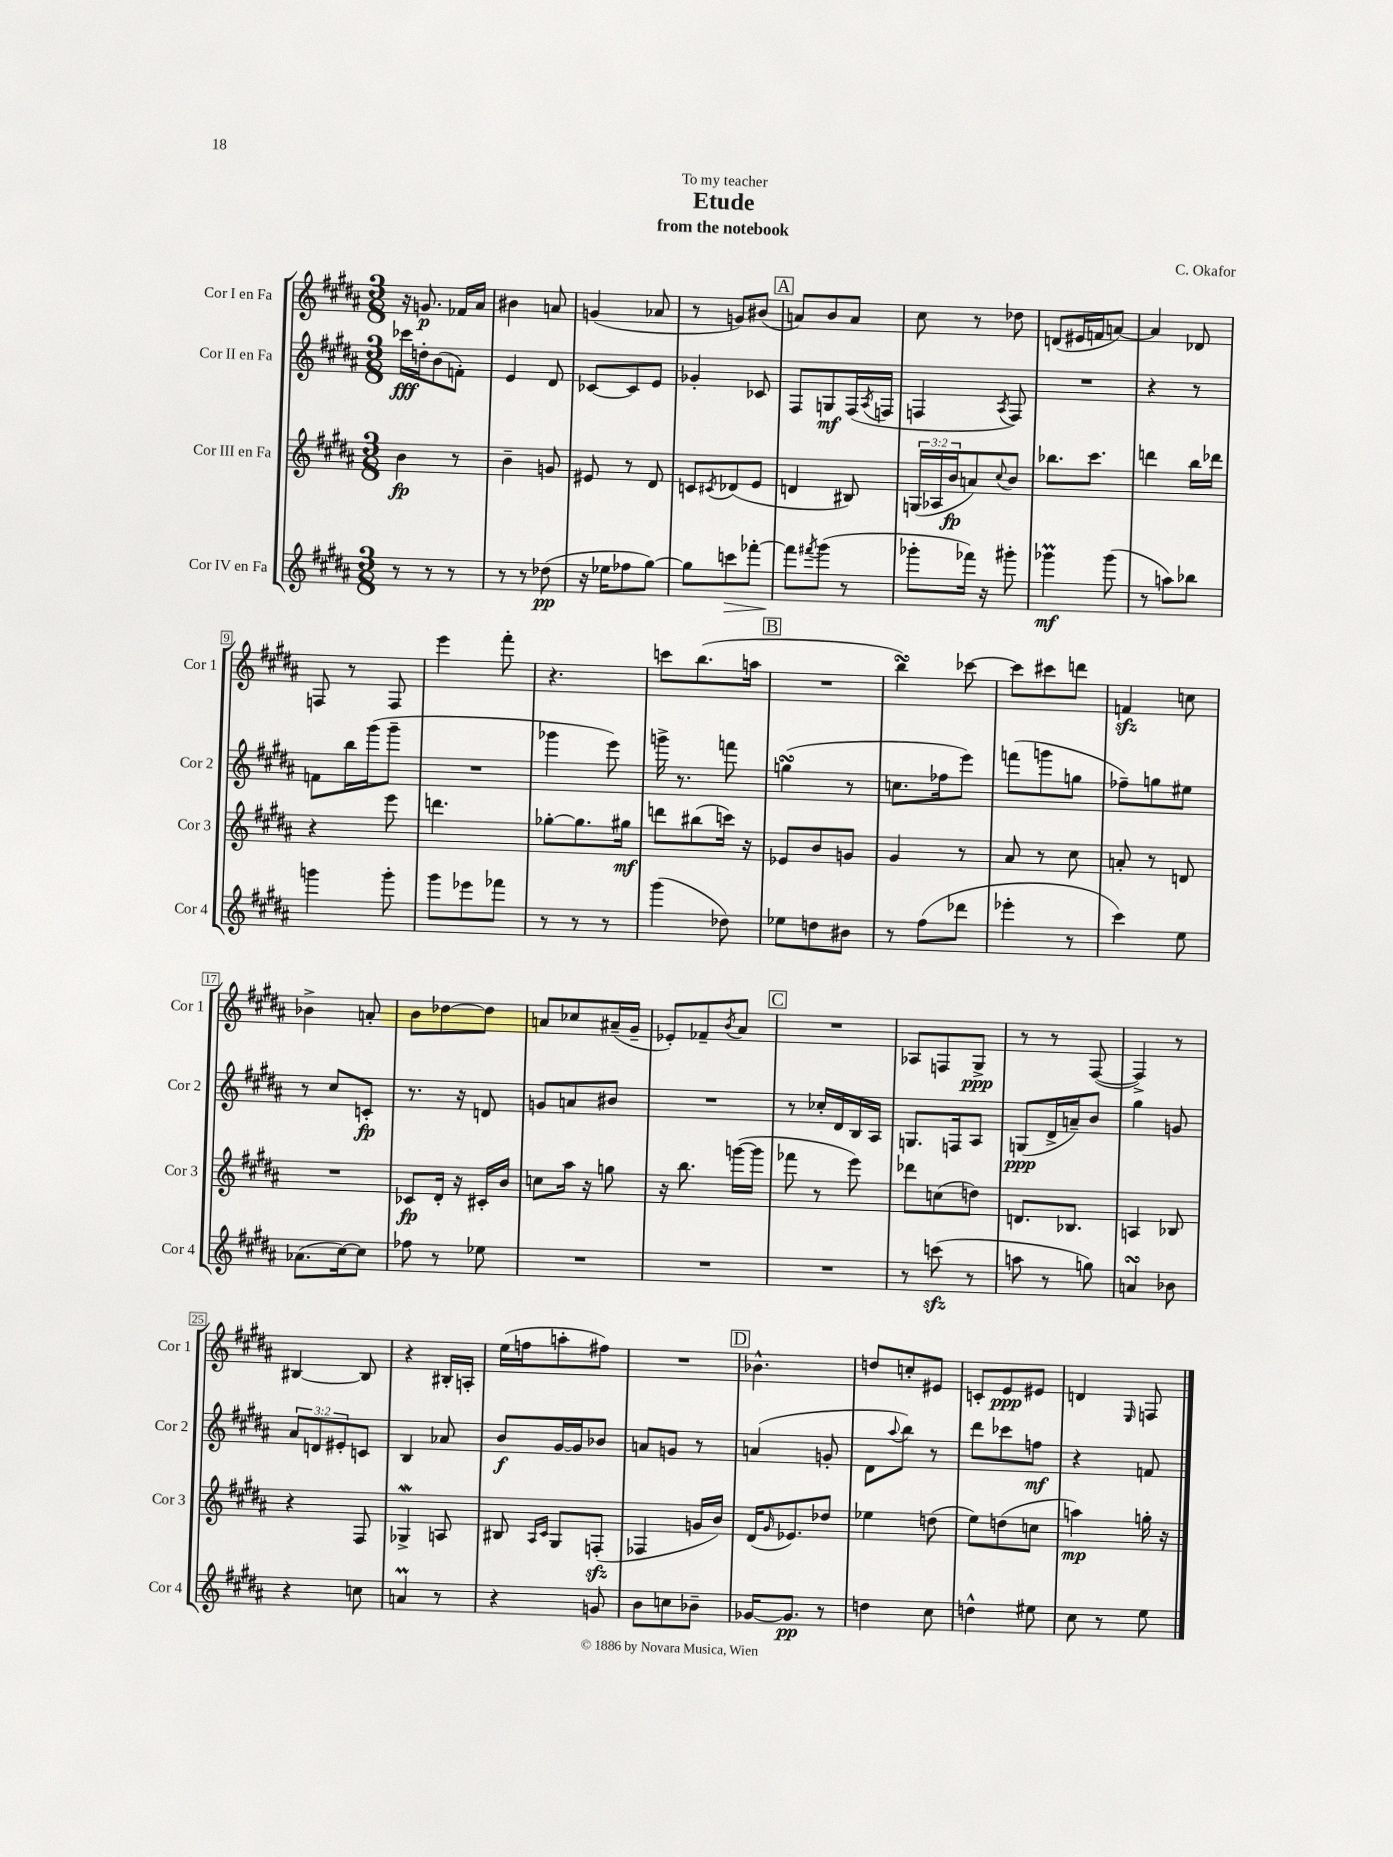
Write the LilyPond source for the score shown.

\header { title = "Etude" composer = "C. Okafor" subtitle = "from the notebook" dedication = "To my teacher" }
<<
\new StaffGroup <<
\new Staff = "s0" \with { instrumentName = "Cor I en Fa" shortInstrumentName = "Cor 1" } {
    \clef treble \key b \major \numericTimeSignature \time 3/8
    r16 g'8.\p fes'16 ais'16 |
    bis'4 a'8 |
    g'4( aes'8 |
    r8 g'8) bis'8( |
    \mark \markup { \box "A" } a'8) b'8 a'8 |
    cis''8 r8 des''8 |
    d'8( eis'16 f'16 a'8~) |
    a'4 des'8 |
    f8 r8 f8 |
    e'''4 fis'''8-. |
    r4. |
    c'''8 b''8.( a''16 |
    \mark \markup { \box "B" } R4. |
    b''4\turn) ces'''8~ |
    ces'''8 cis'''8 d'''8 |
    f'4\sfz c''8 |
    bes'4-> a'8-. |
    b'8 des''8~ des''8 |
    a'8 ces''8 ais'16--( gis'16-- |
    ees'8-.) fes'8-- \acciaccatura { b'8 } ais'8 |
    \mark \markup { \box "C" } R4. |
    aes8 f8 gis8->\ppp |
    r8 r8 fis8~( |
    fis4->) r8 |
    bis4~ bis8 |
    r4 bis16-. a16-. |
    e''16( f''16 a''8-. fis''8) |
    R4. |
    \mark \markup { \box "D" } bes'4.-^ |
    d''8 c''8-. eis'8 |
    c'8-. e'8\ppp eis'8 |
    d'4 \grace { e16 } f8 \bar "|." |
}
\new Staff = "s1" \with { instrumentName = "Cor II en Fa" shortInstrumentName = "Cor 2" } {
    \clef treble \key b \major \numericTimeSignature \time 3/8 \override Staff.TupletNumber.text = #tuplet-number::calc-fraction-text
    ces'''16\fff d''16-. b'8( f'8-.) |
    e'4 dis'8 |
    ces'8~ ces'8 e'8 |
    ges'4-. ces'8 |
    \mark \markup { \box "A" } fis8 g8\mf fis16( \acciaccatura { ais8 } f16 |
    f4 \acciaccatura { ais8 } f8) |
    R4. |
    r4 r8 |
    f'8 b''16 gis'''16( gis'''8-- |
    R4. |
    ges'''4 e'''8) |
    g'''16-> r8. f'''8 |
    \mark \markup { \box "B" } g''4\turn( r8 |
    c''8. fes''16 e'''8) |
    f'''8( g'''8 g''8 |
    fes''8--) g''8 eis''8 |
    r8 cis''8 c'8-.\fp |
    r8. r16 d'8 |
    g'8 a'8 bis'8 |
    R4. |
    \mark \markup { \box "C" } r8 ces''16-. dis'16 b16 ais16 |
    g8. f16 ais8 |
    g8\ppp( dis'16-> a'16--) b'8 |
    gis''4 g'8 |
    \tuplet 3/2 { ais'8 d'8 eis'8-. } c'8 |
    b4 aes'8 |
    b'8\f gis'16~ gis'16 bes'8 |
    a'8 g'8 r8 |
    \mark \markup { \box "D" } a'4( g'8-. |
    dis'8 \appoggiatura { ais''8 } b''8) r8 |
    dis'''8 ces'''8 f''8\mf |
    r4 f'8 \bar "|." |
}
\new Staff = "s2" \with { instrumentName = "Cor III en Fa" shortInstrumentName = "Cor 3" } {
    \clef treble \key b \major \numericTimeSignature \time 3/8 \override Staff.TupletNumber.text = #tuplet-number::calc-fraction-text
    b'4\fp r8 |
    b'4-- g'8 |
    eis'8 r8 dis'8 |
    c'8 \acciaccatura { cis'8 } des'8( e'8 |
    \mark \markup { \box "A" } d'4 bis8) |
    \tuplet 3/2 { g16( aes16 b'16\fp } a'8) \appoggiatura { cis''8 } b'8 |
    bes''8. cis'''8. |
    d'''4 b''16 des'''16 |
    r4 e'''8 |
    d'''4. |
    ges''8~-. ges''8. gis''16\mf |
    d'''8 bis''8( c'''16) r16 |
    \mark \markup { \box "B" } ees'8 b'8 g'8 |
    gis'4 r8 |
    ais'8 r8 cis''8 |
    a'8-. r8 d'8 |
    R4. |
    ces'8\fp dis'16-. r16 cis'16-. b'16 |
    c''8 ais''16 r16 g''8 |
    r16 b''8. g'''16~( g'''16 |
    \mark \markup { \box "C" } fes'''8 r8 e'''8) |
    des'''8 c''8( d''8) |
    d'8. bes8. |
    a4 bes8 |
    r4 fis8 |
    ges4->\mordent a8 |
    bis8 \grace { ais16 cis'16 } gis8 f8-.\sfz( |
    fes4 g'16 b'16) |
    \mark \markup { \box "D" } dis'16( \grace { gis'16 } ees'8.) des''8 |
    ees''4 d''8( |
    e''8) d''8( c''8 |
    a''4\mp) g''16-. r16 \bar "|." |
}
\new Staff = "s3" \with { instrumentName = "Cor IV en Fa" shortInstrumentName = "Cor 4" } {
    \clef treble \key b \major \numericTimeSignature \time 3/8
    r8 r8 r8 |
    r8 r8 des''8\pp( |
    r16 ees''16 fes''8 gis''8~) |
    gis''8 c'''8\> fes'''8~-. |
    \mark \markup { \box "A" } fes'''8\! \acciaccatura { fis'''8 } gis'''8( r8 |
    ges'''8-. fes'''16) r16 gis'''8-. |
    ges'''4\prall\mf ges'''8( |
    r8 a''8) bes''8 |
    g'''4 g'''8-. |
    gis'''8 ees'''8 fes'''8 |
    r8 r8 r8 |
    gis'''4( des''8) |
    \mark \markup { \box "B" } ees''8 d''8 bis'8 |
    r8 fis''8( des'''8 |
    ees'''4-. r8 |
    cis'''4) e''8 |
    aes'8.( cis''16~) cis''8 |
    fes''8 r8 ees''8 |
    R4. |
    R4. |
    \mark \markup { \box "C" } R4. |
    r8 c'''8\sfz( r8 |
    a''8 r8 g''8) |
    a'4\turn bes'8 |
    r4 c''8 |
    a'4\prall r8 |
    r4 g'8 |
    b'8 c''8 bes'8-- |
    \mark \markup { \box "D" } ges'16~ ges'8.\pp r8 |
    d''4 cis''8 |
    d''4-^ eis''8 |
    cis''8 r8 e''8 \bar "|." |
}
>>
>>
\layout { \context { \Score \override BarNumber.stencil = #(make-stencil-boxer 0.1 0.3 ly:text-interface::print) } }
